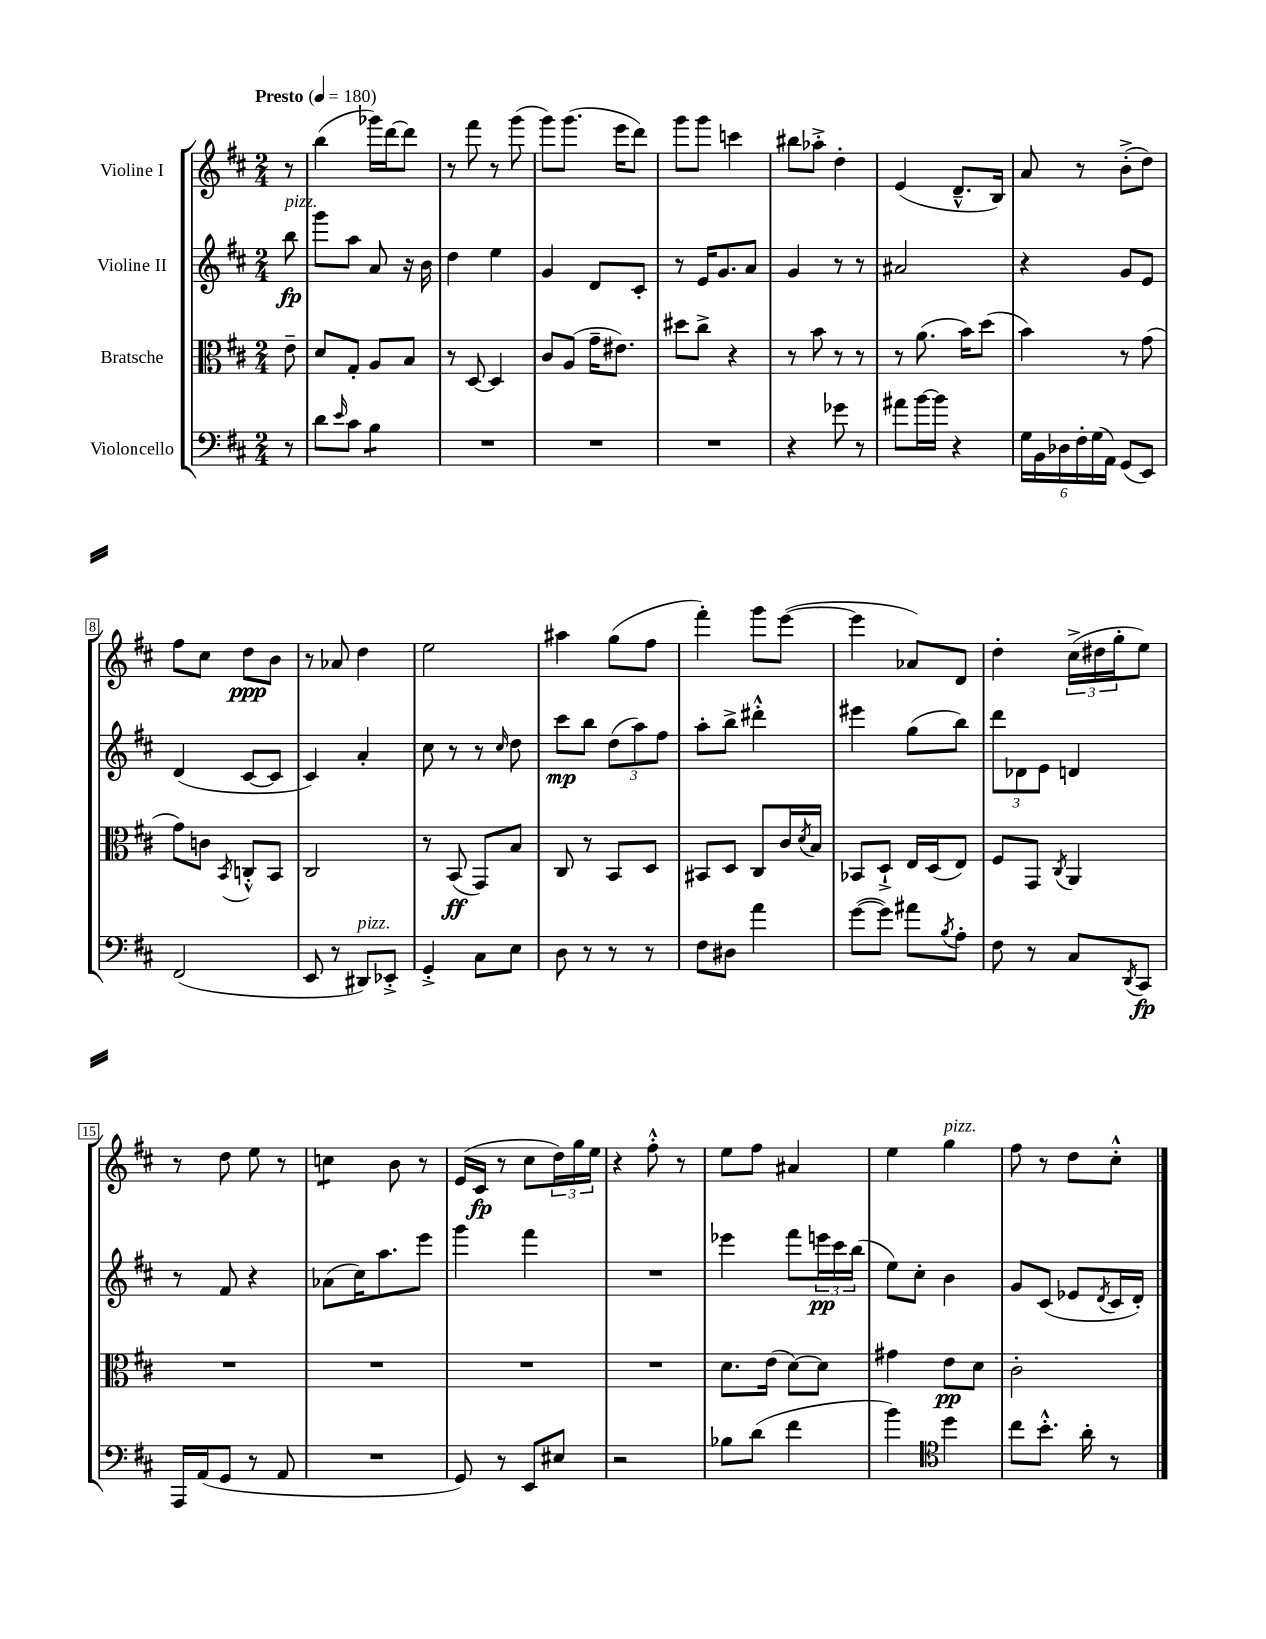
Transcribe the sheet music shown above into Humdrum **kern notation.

**kern	**kern	**kern	**kern
*staff4	*staff3	*staff2	*staff1
*clefF4	*clefC3	*clefG2	*clefG2
*k[f#c#]	*k[f#c#]	*k[f#c#]	*k[f#c#]
*M2/4	*M2/4	*M2/4	*M2/4
*MM180	*MM180	*MM180	*MM180
8r	8e~\	8bb\	8r
=	=	=	=
8d\L	8d/L	8ggg\L	(4bb\
16qqe/	.	.	.
8c#\J	8G'/J	8aa\J	.
4B\	8A/L	8a/	16ggg-\LL)
.	.	.	[16ddd\J
.	8B/J	16r	8ddd\]J
.	.	16b\	.
=	=	=	=
2r	8r	4dd\	8r
.	[8D/	.	8fff#\
.	4D/]	4ee\	8r
.	.	.	(8ggg\
=	=	=	=
2r	8c#/L	4g/	8ggg\L)
.	(8A/J	.	(8.ggg\J
.	16g~\LK	8d/L	.
.	8.e#\J)	.	16eee\LK
.	.	8c#'/J	8ddd\J)
=	=	=	=
2r	8dd#\L	8r	8ggg\L
.	8cc#^\J	16e/LK	8ggg\J
.	.	8.g/	.
.	4r	.	4ccc\
.	.	8a/J	.
=	=	=	=
4r	8r	4g/	8bb#\L
.	8b\	.	8aa-'^\J
8g-\	8r	8r	4dd'\
8r	8r	8r	.
=	=	=	=
8a#\L	8r	2a#/	(4e/
[16b\L	(8.a\	.	.
16b\]JJ	.	.	.
4r	.	.	8.d~^^/L
.	16b\LK)	.	.
.	(8dd\J	.	.
.	.	.	16B/Jk)
=	=	=	=
24G\LL	4b\)	4r	8a/
24BB\	.	.	.
24D-\	.	.	.
24F#'\	.	.	8r
(24G\	.	.	.
24AA\JJ)	.	.	.
(8GG/L	8r	8g/L	(8b'^\L
8EE/J)	(8g\	8e/J	8dd\J)
=	=	=	=
(2FF#/	8g\L)	(4d/	8ff#\L
.	8c\J	.	8cc#\J
.	8qBB/	.	.
.	8C'^^/L	[8c#/L	8dd\L
.	8BB/J	8c#/]J	8b\J
=	=	=	=
8EE/	2C#/	4c#/)	8r
8r	.	.	8a-/
8DD#/L)	.	4a'/	4dd\
8EE-'^/J	.	.	.
=	=	=	=
4GG'^/	8r	8cc#\	2ee\
.	(8BB/	8r	.
8C#\L	8GG/L)	8r	.
.	.	16qqcc#/	.
8E\J	8B/J	8dd\	.
=	=	=	=
8D\	8C#/	8ccc#\L	4aa#\
8r	8r	8bb\J	.
8r	8BB/L	(12dd\L	(8gg\L
.	.	12aa\)	.
8r	8D/J	.	8ff#\J
.	.	12ff#\J	.
=	=	=	=
8F#\L	8BB#/L	8aa'\L	4fff#'\)
8D#\J	8D/J	8bb^\J	.
4a\	8C#/L	4ddd#'^^\	8ggg\L
.	16c#/L	.	([8eee\J
.	8qd/	.	.
.	16B/JJ	.	.
=	=	=	=
([8g\L	8BB-/L	4eee#\	4eee\]
8g\]J)	8D`^/J	.	.
8a#\L	16E/LL	(8gg\L	8a-/L)
.	(16D/J	.	.
8qB/	.	.	.
8A'\J	8E/J)	8bb\J)	8d/J
=	=	=	=
8F#\	8F#/L	12ddd\L	4dd'\
.	.	12d-\	.
8r	8GG/J	.	.
.	.	12e\J	.
.	8qC#/	.	.
8C#/L	4AA/	4d/	(24cc#^\LL
.	.	.	24dd#\
.	.	.	24gg'\J
8qDD/	.	.	.
8CC#/J	.	.	8ee\J)
=	=	=	=
16AAA/LL	2r	8r	8r
(16AA/J	.	.	.
8GG/J	.	8f#/	8dd\
8r	.	4r	8ee\
8AA/	.	.	8r
=	=	=	=
2r	2r	(8a-\L	4cc\
.	.	16cc#\K)	.
.	.	8.aa\	.
.	.	.	8b\
.	.	8eee\J	8r
=	=	=	=
8GG/)	2r	4ggg\	(16e/LL
.	.	.	16c#/JJ
8r	.	.	8r
8EE/L	.	4fff#\	8cc#\L
8E#/J	.	.	24dd\L)
.	.	.	24gg\
.	.	.	24ee\JJ
=	=	=	=
2r	2r	2r	4r
.	.	.	8ff#'^^\
.	.	.	8r
=	=	=	=
8B-\L	8.d\L	4eee-\	8ee\L
(8d\J	.	.	8ff#\J
.	(16e\Jk	.	.
4f#\	[8d\L)	8fff#\L	4a#/
.	8d\]J	24eee\L	.
.	.	24ccc#\	.
.	.	(24bb\JJ	.
=	=	=	=
4b\)	4g#\	8ee\L)	4ee\
.	.	8cc#'\J	.
*clefC4	*	*	*
4dd\	8e\L	4b\	4gg\
.	8d\J	.	.
=	=	=	=
8cc#\L	2c#'\	8g/L	8ff#\
8.b'^^\J	.	(8c#/J	8r
.	.	8e-/L	8dd\L
16a'\	.	.	.
.	.	8qd/	.
8r	.	16c#/L	8cc#'^^\J
.	.	16d'/JJ)	.
==	==	==	==
*-	*-	*-	*-
